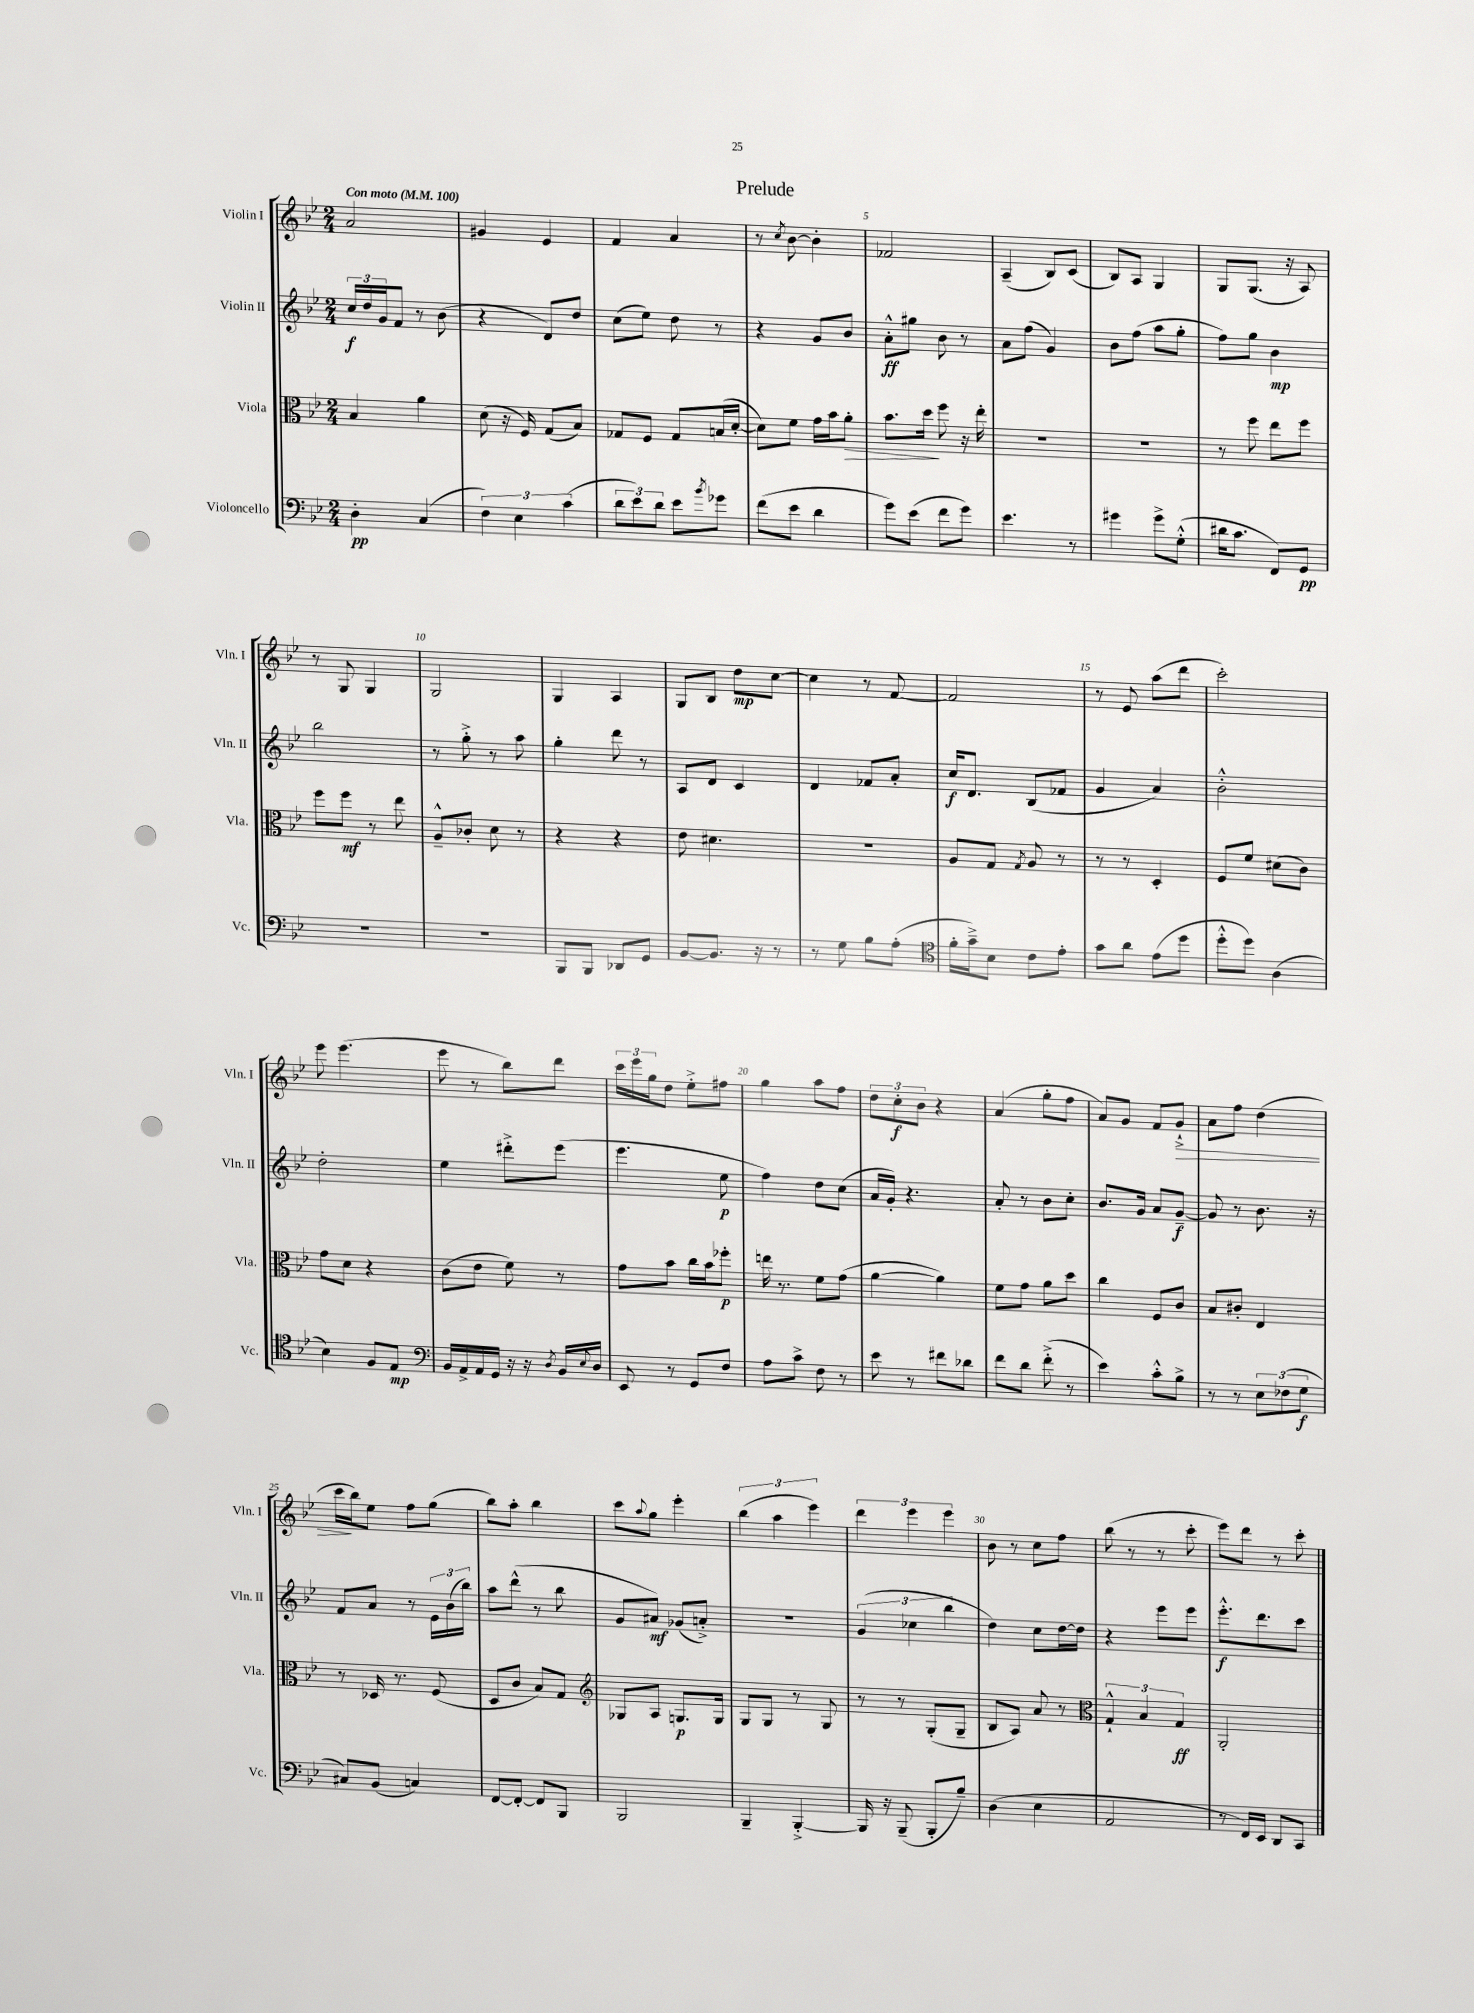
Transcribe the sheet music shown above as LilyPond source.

\header { title = "Prelude" }
<<
\new StaffGroup <<
\new Staff = "s0" \with { instrumentName = "Violin I" shortInstrumentName = "Vln. I" } {
    \clef treble \key bes \major \numericTimeSignature \time 2/4 \tempo "Con moto" 4 = 100
    a'2 |
    gis'4 ees'4 |
    f'4 a'4 |
    r8 \acciaccatura { c''8 } bes'8~ bes'4-. |
    fes'2 |
    a4--( bes8) c'8( |
    bes8) a8 g4 |
    g8 g8.( r16 a8) |
    r8 g8 g4 |
    g2 |
    g4 a4 |
    g8 bes8 d''8\mp c''8~ |
    c''4 r8 f'8~ |
    f'2 |
    r8 ees'8 a''8( d'''8 |
    c'''2-.) |
    ees'''8 ees'''4.( |
    ees'''8 r8 bes''8) d'''8 |
    \tuplet 3/2 { c'''16 ees'''16 g''16 } d''8 ees''8-.-> fis''8 |
    g''4 a''8 f''8 |
    \tuplet 3/2 { d''8 c''8-.\f bes'8 } r4 |
    a'4( g''8-. f''8 |
    a'8) g'8 f'8 g'8-!->\> |
    a'8 f''8 d''4( |
    c'''16\! bes''16) ees''8 f''8 g''8( |
    bes''8) a''8-. bes''4 |
    c'''8 \appoggiatura { a''8 } g''8 ees'''4-. |
    \tuplet 3/2 { bes''4( a''4 ees'''4) } |
    \tuplet 3/2 { d'''4 ees'''4 ees'''4 } |
    bes'8 r8 c''8 f''8 |
    bes''8( r8 r8 c'''8-. |
    ees'''8) d'''8 r8 c'''8-. \bar "|." |
}
\new Staff = "s1" \with { instrumentName = "Violin II" shortInstrumentName = "Vln. II" } {
    \clef treble \key bes \major \numericTimeSignature \time 2/4
    \tuplet 3/2 { c''16\f d''16 g'16 } f'8 r8 bes'8( |
    r4 d'8) d''8 |
    c''8( ees''8) d''8 r8 |
    r4 g'8 bes'8 |
    a'8-.-^\ff gis''8 bes'8 r8 |
    a'8 f''8( g'4) |
    bes'8 f''8( a''8 g''8-. |
    f''8) g''8 bes'4\mp |
    bes''2 |
    r8 g''8-.-> r8 a''8 |
    g''4-. d'''8 r8 |
    a8 d'8 c'4 |
    d'4 fes'8 a'8-. |
    c''16\f d'8. bes8( fes'8 |
    g'4 a'4) |
    bes'2-.-^ |
    d''2-. |
    ees''4 dis'''8-.-> ees'''8( |
    ees'''4. ees''8\p |
    f''4) d''8 c''8( |
    a'16 g'16-.) r4. |
    a'8-. r8 bes'8 c''8-. |
    bes'8. g'16 a'8 g'8~--\f |
    g'8 r8 bes'8. r16 |
    f'8 a'8 r8 \tuplet 3/2 { ees'16 bes'16( bes''16) } |
    a''8 d'''8-^( r8 bes''8 |
    g'8 ais'8\mf) ges'8( a'8-.->) |
    r2 |
    \tuplet 3/2 { g'4( ces''4 bes''4 } |
    d''4) c''8 d''16~ d''16 |
    r4 ees'''8 ees'''8 |
    ees'''8.-.-^\f d'''8. c'''8 \bar "|." |
}
\new Staff = "s2" \with { instrumentName = "Viola" shortInstrumentName = "Vla." } {
    \clef alto \key bes \major \numericTimeSignature \time 2/4
    bes4 a'4 |
    d'8( r16 f16) g8( bes8) |
    ges8 f8 ges8 b16( d'16~-. |
    d'8) f'8 g'16 bes'16 a'8-.\> |
    bes'8. d''16\! f''8 r16 ees''16-. |
    R2 |
    r2 |
    r8 f''8 ees''8 f''8 |
    f''8 f''8\mf r8 ees''8 |
    a8---^ ces'8-. d'8 r8 |
    r4 r4 |
    ees'8 dis'4. |
    r2 |
    a8 g8 \acciaccatura { g8 } a8 r8 |
    r8 r8 d4-. |
    f8 f'8 dis'8( c'8) |
    g'8 d'8 r4 |
    c'8( ees'8 f'8) r8 |
    g'8 bes'8 c''16 bes'16 fes''8-.\p |
    e''16 r8. f'8 g'8( |
    a'4~ a'4) |
    f'8 g'8 a'8 d''8 |
    c''4 f8 c'8 |
    bes8 cis'8-. ees4 |
    r8 des16 r8. f8( |
    d8 c'8 bes8) g8 |
    \clef treble ges8 a8 g8.\p g16 |
    g8 g8 r8 g8 |
    r8 r8 g8-.( g8-- |
    bes8 a8) a'8 r8 |
    \clef alto \tuplet 3/2 { g4-!-^ bes4 g4\ff } |
    a,2-. \bar "|." |
}
\new Staff = "s3" \with { instrumentName = "Violoncello" shortInstrumentName = "Vc." } {
    \clef bass \key bes \major \numericTimeSignature \time 2/4
    d4-.\pp c4( |
    \tuplet 3/2 { f4) ees4 c'4( } |
    \tuplet 3/2 { d'8 ees'8) d'8 } ees'8 \acciaccatura { bes'8 } ges'8 |
    f'8( ees'8 d'4 |
    g'8) ees'8( f'8 g'8) |
    ees'4. r8 |
    gis'4 gis'8-> g8-.-^( |
    dis'16 c'8. f,8) g,8\pp |
    R2 |
    R2 |
    bes,,8 bes,,8 des,8 g,8 |
    bes,8~ bes,8. r16 r8 |
    r8 g8 bes8 a8-.( |
    \clef tenor f'16-. g'16--->) bes8 c'8 ees'8-. |
    g'8 a'8 ees'8( d''8 |
    d''8-.-^ d''8) a4( |
    bes4) f8 ees8\mp |
    \clef bass bes,16 a,16-> a,16 g,16 r16 r16 \acciaccatura { d8 } bes,16 \appoggiatura { ees8 } d16 |
    ees,8 r8 g,8 f8 |
    a8 c'8-> f8 r8 |
    ees'8 r8 fis'8 des'8 |
    f'8 d'8 f'8-.->( r8 |
    ees'4) c'8-.-^ bes8-> |
    r8 r8 \tuplet 3/2 { ees8 fes8( g8\f } |
    cis8) bes,8( c4) |
    f,8~ f,8~-. f,8 bes,,8 |
    bes,,2 |
    bes,,4-- bes,,4~-.-> |
    bes,,16 r16 bes,,8--( bes,,8-. bes8--) |
    d4( ees4 |
    a,2 |
    r8 f,16) ees,16 d,8 c,8 \bar "|." |
}
>>
>>
\layout { \context { \Score \override BarNumber.break-visibility = ##(#f #t #t) barNumberVisibility = #(every-nth-bar-number-visible 5) } }
